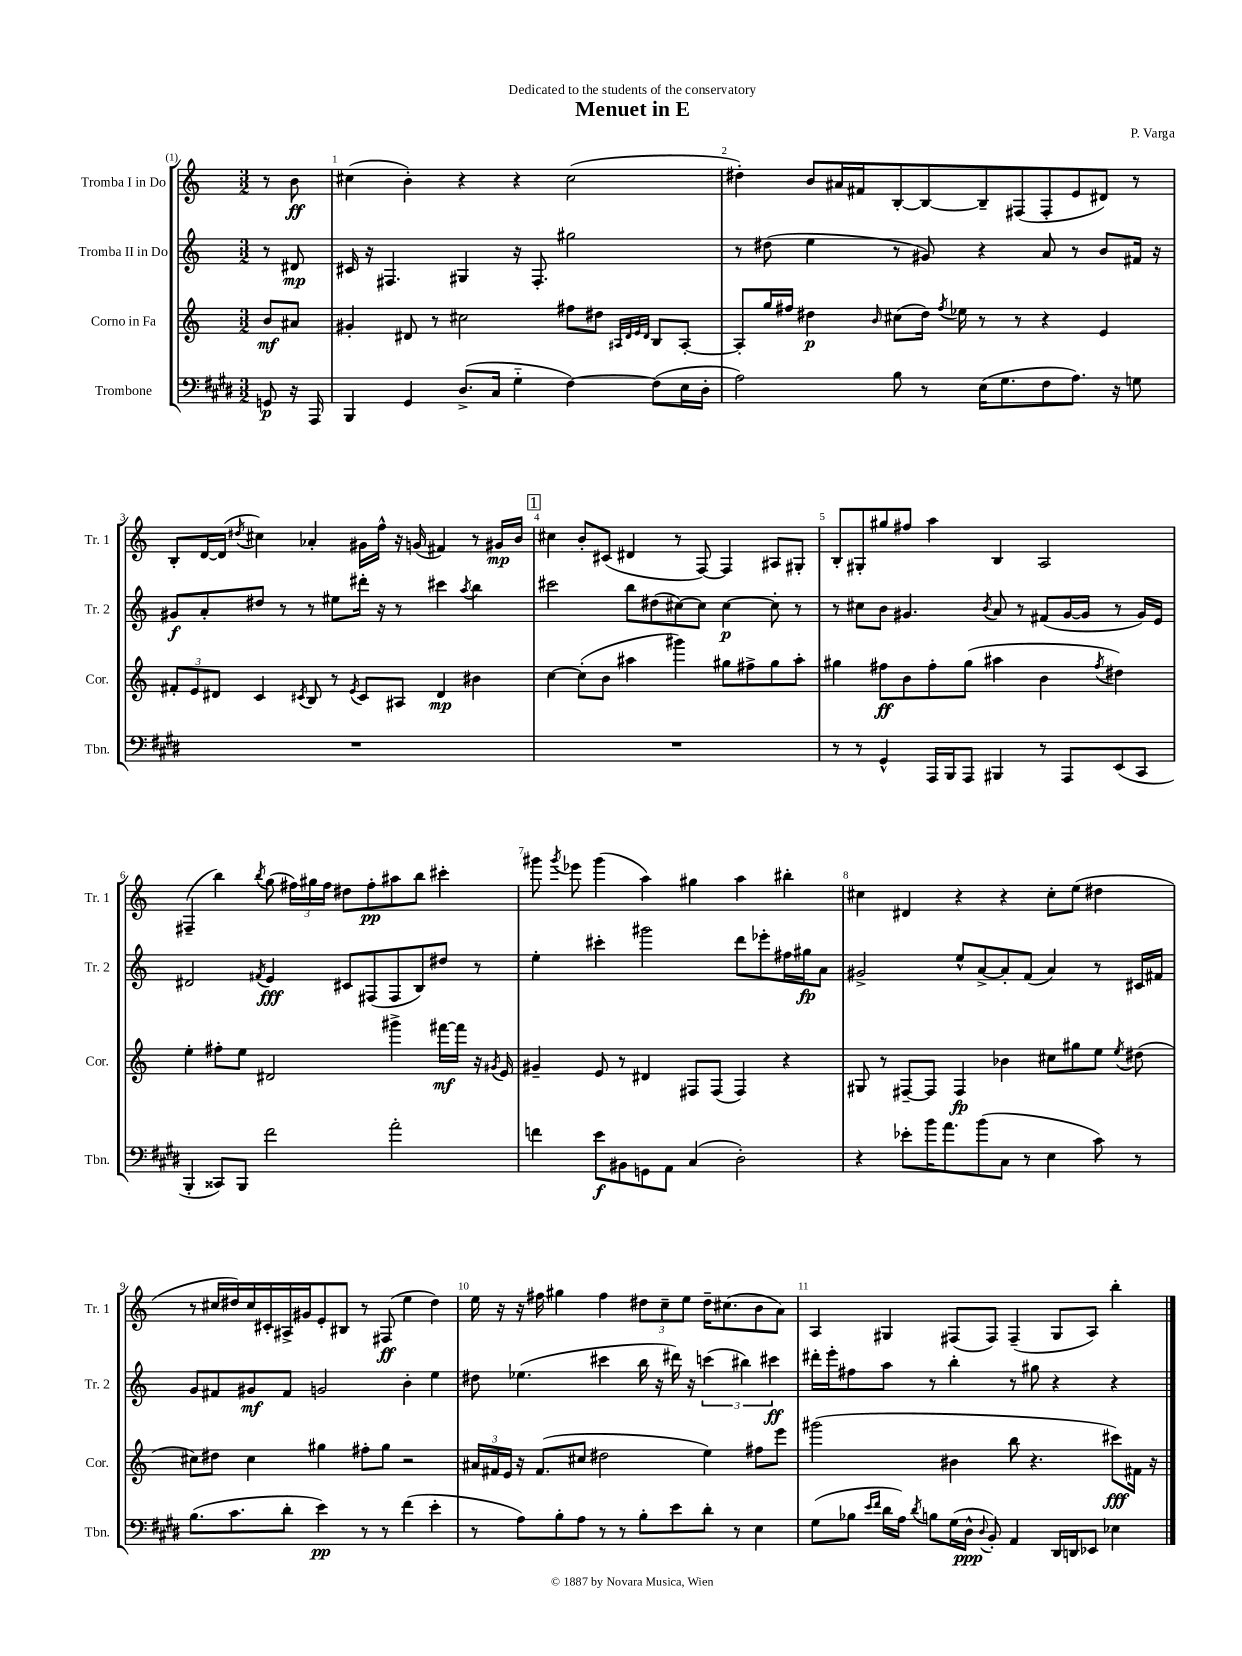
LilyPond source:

\header { title = "Menuet in E" composer = "P. Varga" dedication = "Dedicated to the students of the conservatory" }
<<
\new StaffGroup <<
\new Staff = "s0" \with { instrumentName = "Tromba I in Do" shortInstrumentName = "Tr. 1" } {
    \clef treble \key c \major \numericTimeSignature \time 3/2 \partial 4
    \autoBeamOff r8 b'8\ff |
    cis''4( b'4-.) r4 r4 cis''2( |
    dis''4-.) b'8[ ais'16 fis'16 b8~-. b8~ b8-- fis8( fis8-. e'8 dis'8]) r8 |
    b8[-. d'16~ d'16]( \acciaccatura { dis''8 } cis''4) aes'4-. gis'16[ f''16]-^ r16 g'16( fis'4) r8 gis'16[\mp b'16] |
    \mark \markup { \box "1" } cis''4 b'8[-. cis'8]( dis'4 r8 f8~) f4 ais8[ gis8]-. |
    b8[-. gis8-. gis''8 fis''8] a''4 b4 a2 |
    fis4--( b''4) \acciaccatura { b''8 } g''8( \tuplet 3/2 { fis''16[) gis''16 fis''16] } dis''8[ fis''8-.\pp ais''8 b''8] cis'''4-. |
    gis'''8 \acciaccatura { gis'''8 } ees'''8 gis'''4( a''4) gis''4 a''4 bis''4-. |
    cis''4 dis'4 r4 r4 cis''8[-. e''8]( dis''4 |
    r8 cis''16[ dis''16) cis''16 cis'16-. ais16-> gis'16 e'8-. bis8] r8 fis8\ff( e''4 dis''4) |
    e''16 r16 r16 fis''16 gis''4 fis''4 \tuplet 3/2 { dis''8[ c''8-- e''8] } dis''16[-- cis''8.( b'8 a'8]) |
    a4 gis4 fis8[( fis8]) fis4--( gis8[ a8]) b''4-. \bar "|." |
}
\new Staff = "s1" \with { instrumentName = "Tromba II in Do" shortInstrumentName = "Tr. 2" } {
    \clef treble \key c \major \numericTimeSignature \time 3/2 \partial 4
    \autoBeamOff r8 dis'8\mp |
    cis'16 r16 fis4. gis4 r16 fis8.-. gis''2 |
    r8 dis''8( e''4 r8 gis'8) r4 a'8 r8 b'8[ fis'16] r16 |
    gis'8[\f a'8-. dis''8] r8 r8 eis''8[ dis'''16]-. r16 r8 cis'''4 \acciaccatura { a''8 } b''4 |
    \mark \markup { \box "1" } cis'''2 b''8[ dis''8( cis''8~) cis''8] cis''4~\p cis''8-. r8 |
    r8 cis''8[ b'8] gis'4. \acciaccatura { b'8 } a'8 r8 fis'8[( gis'16~ gis'16] r8 gis'16[) e'16] |
    dis'2 \acciaccatura { fis'8 } e'4\fff cis'8[ fis8( fis8 b8) dis''8] r8 |
    e''4-. cis'''4-. gis'''2 d'''8[ ees'''8-. fis''16 gis''16\fp a'8] |
    gis'2-> e''8[-^ a'8~-> a'8-. f'8]( a'4) r8 cis'16[ fis'16] |
    g'8[ fis'8 gis'8\mf fis'8] g'2 b'4-. e''4 |
    dis''8 ees''4.( cis'''4 b''16 r16 dis'''16) r16 \tuplet 3/2 { c'''4( bis''4) cis'''4\ff } |
    dis'''16[-. e'''16-. fis''8 a''8] r8 b''4-. r8 gis''8 r4 r4 \bar "|." |
}
\new Staff = "s2" \with { instrumentName = "Corno in Fa" shortInstrumentName = "Cor." } {
    \clef treble \key c \major \numericTimeSignature \time 3/2 \partial 4
    \autoBeamOff b'8[\mf ais'8] |
    gis'4-. dis'8 r8 cis''2 fis''8[ dis''8] \grace { ais32[ dis'32 e'32 dis'32] } b8[ ais8]~-. |
    ais8[-. g''16 fis''16] dis''4\p \grace { b'16 } cis''8[( dis''16]) \acciaccatura { fis''8 } ees''16 r8 r8 r4 e'4 |
    \tuplet 3/2 { fis'8[-. e'8 dis'8] } c'4 \acciaccatura { cis'8 } b8 r8 \acciaccatura { e'8 } cis'8[ ais8] dis'4\mp bis'4 |
    \mark \markup { \box "1" } c''4~ c''8[-.( b'8] ais''4 gis'''4) gis''8[ fis''8-> gis''8 ais''8]-. |
    gis''4 fis''8[\ff b'8 fis''8-. gis''8]( ais''4 b'4 \acciaccatura { fis''8 } dis''4) |
    e''4-. fis''8[-. e''8] dis'2 gis'''4-> fis'''16[~\mf fis'''16] r16 \acciaccatura { gis'8 } e'16 |
    gis'4-- e'8 r8 dis'4 fis8[ fis8]( fis4) r4 |
    gis8 r8 fis8[~-- fis8] fis4\fp bes'4 cis''8[ gis''8 e''8] \acciaccatura { e''8 } dis''8( |
    cis''8[) dis''8] cis''4 gis''4 fis''8[-. gis''8] r2 |
    \tuplet 3/2 { ais'16[ fis'16 e'16] } r16 fis'8.[( cis''8] dis''2 e''4) fis''8[ e'''8] |
    gis'''2( bis'4 b''8 r4. cis'''8[\fff) fis'16] r16 \bar "|." |
}
\new Staff = "s3" \with { instrumentName = "Trombone" shortInstrumentName = "Tbn." } {
    \clef bass \key e \major \numericTimeSignature \time 3/2 \partial 4
    \autoBeamOff g,8\p r16 a,,16 |
    b,,4 gis,4 dis8.[->( cis16] gis4-_ fis4~) fis8[( e16 dis16]-. |
    a2) b8 r8 e16[( gis8. fis8 a8.]) r16 g8 |
    R1. |
    \mark \markup { \box "1" } R1. |
    r8 r8 gis,4-^ a,,16[ b,,16 a,,8] bis,,4 r8 a,,8[ e,8( cis,8] |
    b,,4-. cisis,8[) b,,8] fis'2 a'2-. |
    f'4 e'8[\f bis,8 g,8 a,8] cis4( dis2-.) |
    r4 ees'8[-. b'16 a'8. b'8( cis8] r8 e4 cis'8) r8 |
    b8.[( cis'8. dis'8]-. e'4\pp) r8 r8 fis'4( e'4-. |
    r8 a8[) b8-. a8] r8 r8 b8[-. e'8 dis'8]-. r8 e4 |
    gis8[( bes8] \grace { e'16[ fis'16] } dis'16[ a16]) \acciaccatura { dis'8 } b8[ gis16( dis16]-^\ppp \appoggiatura { dis8 } b,8-.) a,4 dis,16[ d,16 ees,8] ees4 \bar "|." |
}
>>
>>
\layout { \context { \Score \override BarNumber.break-visibility = ##(#f #t #t) barNumberVisibility = #all-bar-numbers-visible } }
